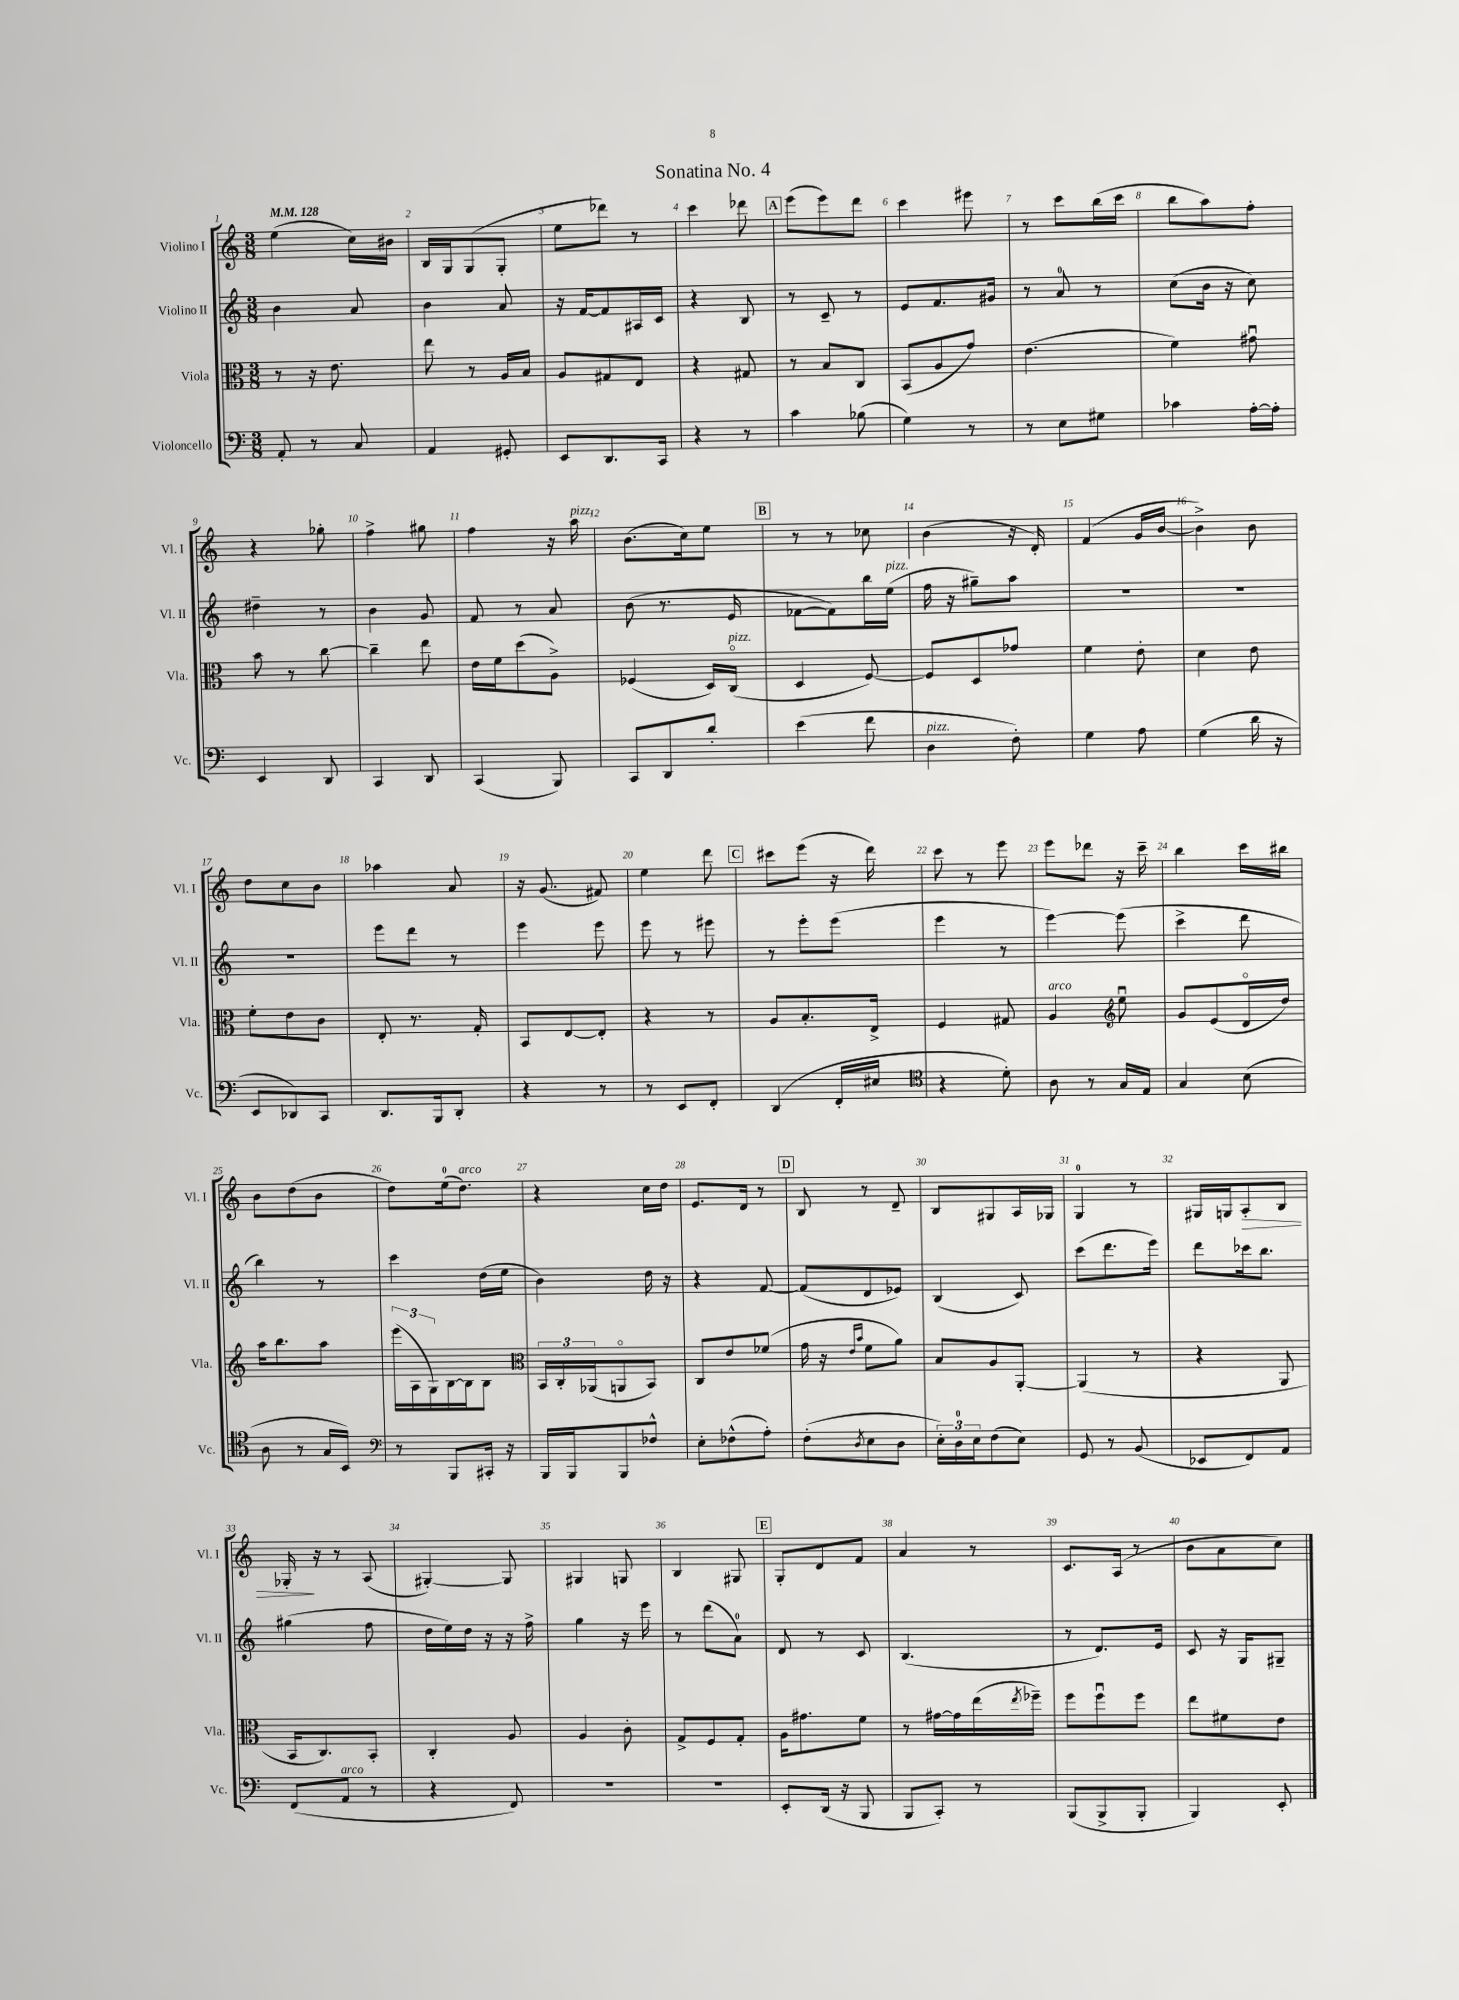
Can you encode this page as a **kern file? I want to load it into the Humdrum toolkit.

**kern	**kern	**kern	**kern
*staff4	*staff3	*staff2	*staff1
*clefF4	*clefC3	*clefG2	*clefG2
*k[]	*k[]	*k[]	*k[]
*M3/8	*M3/8	*M3/8	*M3/8
*MM128	*MM128	*MM128	*MM128
8AA'	8r	4b	(4ee
8r	16r	.	.
.	8.e	.	.
8C	.	8a	16cc)
.	.	.	16b#
=	=	=	=
4AA	8ee	4b	16B
.	.	.	16G
.	8r	.	(8G
8GG#'	16A	8a	8G'
.	16B	.	.
=	=	=	=
8EE	8A	16r	8ee
.	.	[16f	.
8.DD	8G#	8f]	8ddd-)
.	8E	16A#	8r
16CC	.	16c	.
=	=	=	=
4r	4r	4r	4ccc
8r	8G#	8B	8ddd-
=	=	=	=
4c	8r	8r	(8eee
.	8B	8c~	8eee)
(8B-	8C	8r	8ddd
=	=	=	=
4G)	(8BB	8e	4ccc
.	8A	8.f	.
8r	8g)	.	8eee#
.	.	16g#	.
=	=	=	=
8r	(4.e	8r	8r
8E	.	8a	8ccc
8G#	.	8r	(16bb
.	.	.	16ccc
=	=	=	=
4c-	4f)	(8cc	8bb
.	.	16b	8aa)
.	.	16r	.
[16A'	8g#u	8cc)	8ff'
16A']	.	.	.
=	=	=	=
4EE	8b	4dd#~	4r
.	8r	.	.
8DD	[8cc	8r	8gg-'
=	=	=	=
4CC	4cc~]	4b	4ff^
8DD	8ee	8g	8gg#
=	=	=	=
(4CC	16e	8f	4ff
.	16f	.	.
.	(8dd	8r	.
8BBB)	8A^)	8a	16r
.	.	.	16aa
=	=	=	=
8CC	(4F-	(8b	(8.b
8DD	.	8.r	.
.	.	.	16cc)
8d'	16D)	.	8ee
.	(16Co	16e	.
=	=	=	=
(4e	4D	[8f-	8r
.	.	8f-])	8r
8f	[8F)	16bb	8cc-
.	.	(16ee	.
=	=	=	=
4D	8F]	16ff	(4b
.	.	16r	.
.	8D	8gg#~)	.
8F')	8g-	8aa	16r
.	.	.	16d')
=	=	=	=
4G	4f	4.r	(4f
8A	8e'	.	16g
.	.	.	[16b
=	=	=	=
(4G	4d	4.r	4b^])
16d	8e	.	8b
16r	.	.	.
=	=	=	=
8EE	8f'	4.r	8dd
8DD-)	8e	.	8cc
8CC	8c	.	8b
=	=	=	=
8.DD	8E'	8eee	4aa-
.	8.r	8ddd	.
16BBB	.	.	.
8DD'	.	8r	8a
.	16G'	.	.
=	=	=	=
4r	8BB	4eee	16r
.	.	.	(8.g
.	[8E	.	.
8r	8E']	8eee	8f#)
=	=	=	=
8r	4r	8eee	4ee
8EE	.	8r	.
8FF'	8r	8eee#	8ddd
=	=	=	=
(4DD	8A	8r	8ccc#
.	8.B'	8eee'	(8eee
16FF'	.	(8eee	16r
16E#	16E^	.	16ddd)
=	=	=	=
*clefC4	*	*	*
4r	4F	4eee	8ccc
.	.	.	8r
8d')	8G#	8r	8eee
=	=	=	=
8A	4A	[4eee)	8eee
8r	.	.	8ddd-
*	*clefG2	*	*
16G	8eeu	(8eee]	16r
16E	.	.	16ccc~
=	=	=	=
4G	8g	4ccc^	4bb
.	(8e	.	.
(8B	16do	8ddd	16ccc
.	16dd)	.	16bb#
=	=	=	=
8A	16aa	4bb)	8b
.	8.bb	.	.
8r	.	.	(8dd
16G	8aa	8r	8b
16BB)	.	.	.
=	=	=	=
*clefF4	*	*	*
8r	(24eee	4ccc	8dd)
.	24A	.	.
.	24G)	.	.
8BBB	[16B	.	(16ee
.	16B]	.	8.dd)
16CC#'	8B	(16dd	.
16r	.	16ee	.
=	=	=	=
*	*clefC3	*	*
16BBB	24BB	4b)	4r
.	24C'	.	.
16BBB	.	.	.
.	(24AA-	.	.
8BBB	8AAo	.	.
8F-^^	8BB)	16dd	16cc
.	.	16r	16dd
=	=	=	=
8E'	8C	4r	8.e
(8F-^^	8e	.	.
.	.	.	16d
8A')	(8f-	[8f	8r
=	=	=	=
(8F'	16g	(8f]	8B
.	16r	.	.
.	16qqe	.	.
8qD	16qqb	.	.
8E	8f	8d	8r
8D	8a)	8e-)	8d~
=	=	=	=
24E')	8B	(4B	8B
24D	.	.	.
24E	.	.	.
(8F	8A	.	8G#
8E)	[8AA'	8c)	16A
.	.	.	16G-
=	=	=	=
8GG	(4AA]	(8ccc	4G
8r	.	8.ddd	.
(8BB	8r	.	8r
.	.	16eee)	.
=	=	=	=
8EE-	4r	8ddd	16G#
.	.	.	16G
8FF)	.	16ccc-	8A'
.	.	8.bb	.
8AA	8AA	.	8B
=	=	=	=
(8FF	16BB	(4gg#	16G-'
.	8.C)	.	16r
8AA	.	.	8r
8r	8BB'	8ff	(8A
=	=	=	=
4r	4C'	16dd	[4G#')
.	.	16ee)	.
.	.	16dd	.
.	.	16r	.
8FF)	8A	16r	8G#]
.	.	16ff^	.
=	=	=	=
4.r	4A	4gg	4G#
.	8c'	16r	8G
.	.	16eee	.
=	=	=	=
4.r	8G^	8r	4B
.	8F	(8ddd	.
.	8G'	8a)	8G#
=	=	=	=
8EE'	16A	8d	8G'
.	8.g#	.	.
(16DD	.	8r	8d
16r	.	.	.
8BBB	8f	8c	8f
=	=	=	=
8BBB	8r	(4.B	4a
8CC')	[16g#	.	.
.	16g#]	.	.
8r	(16ee	.	8r
.	8qee	.	.
.	16ff-~)	.	.
=	=	=	=
(8BBB	8ff	8r	8.c
8BBB^	8ffu	8.d)	.
.	.	.	(16A
8BBB'	8ff	.	8r
.	.	16e	.
=	=	=	=
4BBB)	8ee	8c	8b
.	8f#	16r	8a
.	.	16G	.
8EE'	8e	8G#~	8cc)
==	==	==	==
*-	*-	*-	*-
